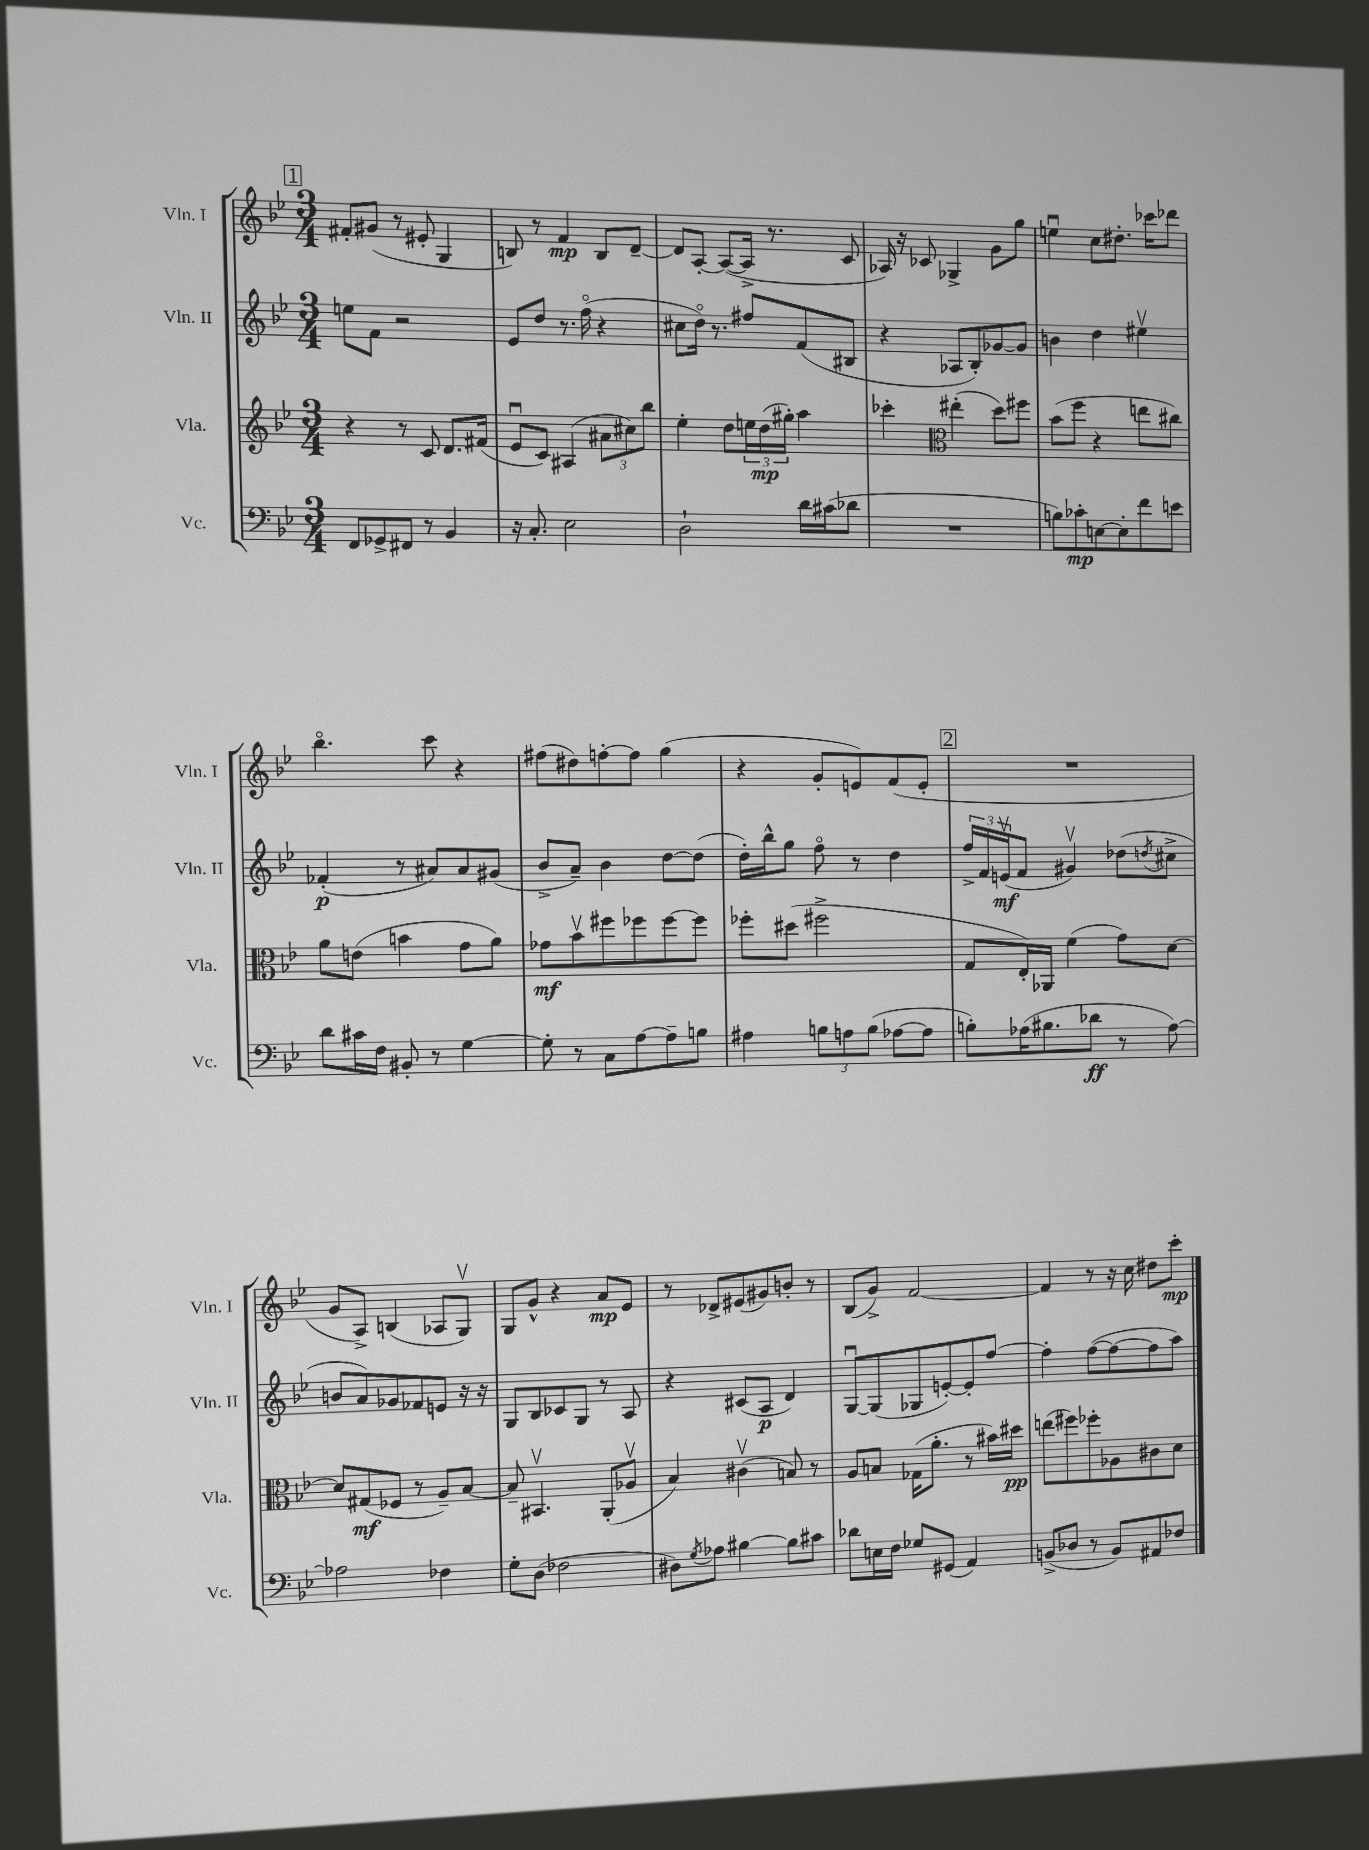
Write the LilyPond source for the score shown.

<<
\new StaffGroup <<
\new Staff = "s0" \with { instrumentName = "Vln. I" shortInstrumentName = "Vln. I" } {
    \clef treble \key bes \major \numericTimeSignature \time 3/4
    \mark \markup { \box "1" } fis'8-. gis'8( r8 eis'8-. g4 |
    b8) r8 f'4\mp b8 d'8~-- |
    d'8 a8~-. a8~( a16-> r8. c'8 |
    aes16) r16 ces'8 ges4-> g'8 g''8 |
    e''4\downbow c''8 dis''8.-. ces'''16 des'''8 |
    bes''4.\flageolet c'''8 r4 |
    fis''8( dis''8) f''8~-. f''8 g''4( |
    r4 g'8-. e'8) f'8( e'8-. |
    \mark \markup { \box "2" } R2. |
    g'8 a8->) b4( aes8 g8\upbow) |
    g8 g'8-^ r4 a'8\mp ees'8 |
    r8 des'8-> eis'8( gis'8) b'8-. r8 |
    bes8( g'8->) f'2~ |
    f'4 r8 r16 c''16 dis''8 c'''8-.\mp \bar "|." |
}
\new Staff = "s1" \with { instrumentName = "Vln. II" shortInstrumentName = "Vln. II" } {
    \clef treble \key bes \major \numericTimeSignature \time 3/4
    \mark \markup { \box "1" } e''8 f'8 r2 |
    ees'8 d''8 r8. f''16\flageolet( r4 |
    cis''8 d''16\flageolet) r8. fis''8 f'8( bis8 |
    r4 aes8 bes8-.) ges'8~ ges'8 |
    b'4 d''4 eis''4\upbow |
    fes'4-.\p( r8 ais'8) ais'8 gis'8( |
    bes'8-> a'8--) bes'4 d''8~ d''8( |
    d''16-.) bes''16-^ g''8 f''8\flageolet r8 d''4 |
    \mark \markup { \box "2" } \tuplet 3/2 { f''16-> f'16 e'16\upbow\mf( } f'8 gis'4\upbow) des''8( \acciaccatura { d''8 } cis''8-> |
    b'8 a'8) ges'8 fes'8 e'8 r16 r16 |
    g8 bes8 ces'8 g8 r8 a8 |
    r4 cis'8( a8\p d'4) |
    g8~\downbow g8( ges8 e'8~-.) e'8-. f''8~ |
    f''4-. f''8~( f''8~ f''8 a''8) \bar "|." |
}
\new Staff = "s2" \with { instrumentName = "Vla." shortInstrumentName = "Vla." } {
    \clef treble \key bes \major \numericTimeSignature \time 3/4
    \mark \markup { \box "1" } r4 r8 c'8 d'8. fis'16( |
    ees'8\downbow c'8) ais4( \tuplet 3/2 { ais'8 cis''8) bes''8 } |
    ees''4-. d''8 \tuplet 3/2 { e''16 d''16\mp( gis''16-.) } a''4 |
    ces'''4-. \clef alto eis''4-.( d''8) fis''8 |
    bes'8( f''8 r4 e''8 cis''8) |
    a'8 e'8( b'4 g'8 a'8) |
    ges'8\mf bes'8\upbow fis''8 fes''8 fes''8~ fes''8 |
    fes''8-. dis''8( fis''2-> |
    \mark \markup { \box "2" } g8 ees16-.) aes,16 f'4( g'8) d'8~ |
    d'8 gis8\mf( fes8 r8 a8--) bes8~ |
    bes8-- bis,4.\upbow a,8-.( aes8\upbow |
    bes4) cis'4\upbow( b8) r8 |
    a8 b8 ges16( a'8.-. r8 bis'16) dis''16\pp |
    e''8( fis''8) fes''8-. aes8 cis'8 d'8 \bar "|." |
}
\new Staff = "s3" \with { instrumentName = "Vc." shortInstrumentName = "Vc." } {
    \clef bass \key bes \major \numericTimeSignature \time 3/4
    \mark \markup { \box "1" } f,8 ges,8-> fis,8 r8 bes,4 |
    r16 c8.-. ees2 |
    d2-! d'16 cis'16( des'8 |
    R2. |
    b8) ces'8-.\mp e8~ e8-. f'8 e'8 |
    d'8 cis'16 f16 bis,8-. r8 g4~ |
    g8-. r8 c8 a8~ a8-- b8 |
    ais4 \tuplet 3/2 { b8 a8 b8( } aes8~ aes8 |
    \mark \markup { \box "2" } b8-.) aes16( bis8. des'8\ff r8 aes8~) |
    aes2 fes4 |
    g8-. d8( fes2 |
    dis8) \acciaccatura { g8 } aes8 bis4~ bis8 cis'8 |
    des'8 e16 f16 ges8 gis,8( a,4) |
    b,8->( des8 r8 b,8) ais,8 fes8 \bar "|." |
}
>>
>>
\layout { \context { \Score \remove "Bar_number_engraver" } }
